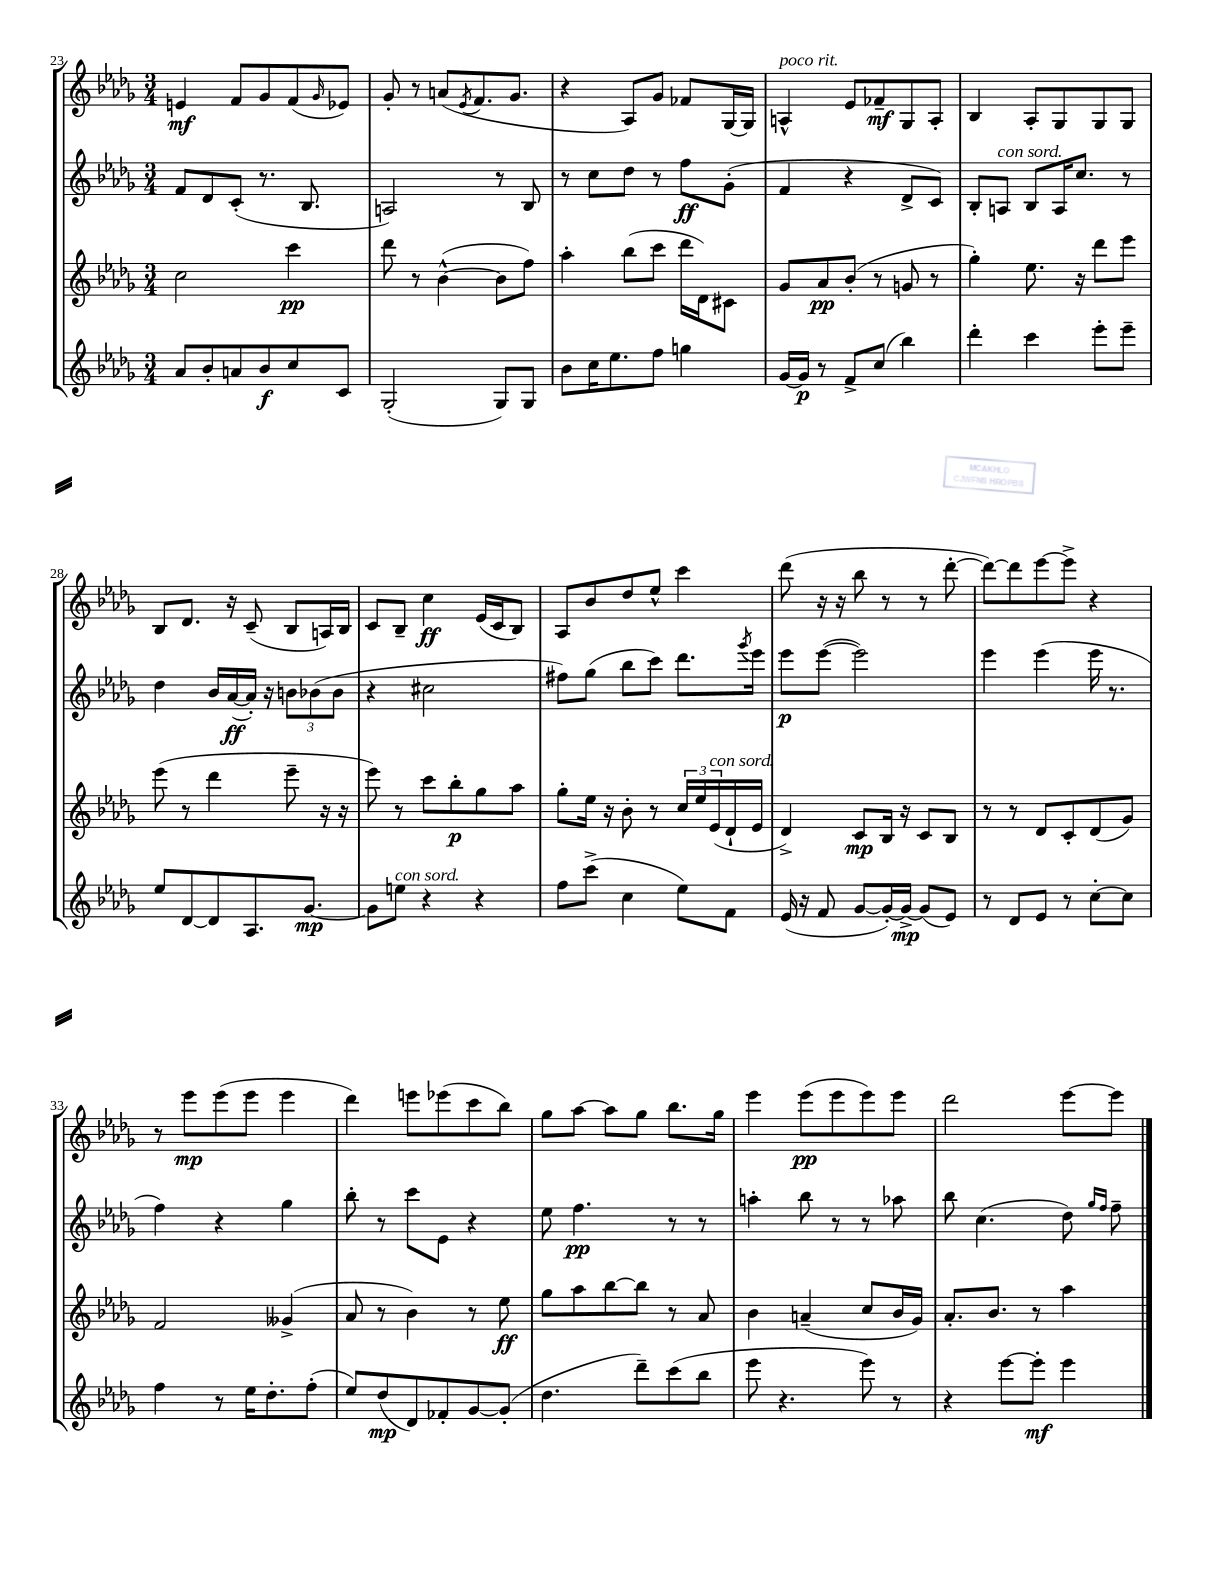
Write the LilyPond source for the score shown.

<<
\new StaffGroup <<
\new Staff = "s0" {
    \clef treble \key des \major \numericTimeSignature \time 3/4
    e'4\mf f'8 ges'8 f'8( \grace { ges'16 } ees'8) |
    ges'8-. r8 a'8( \acciaccatura { ees'8 } f'8. ges'8. |
    r4 aes8) ges'8 fes'8 ges16~ ges16 |
    a4-^^\markup { \italic "poco rit." } ees'8 fes'8--\mf ges8 a8-. |
    bes4 aes8-. ges8 ges8 ges8 |
    bes8 des'8. r16 c'8--( bes8 a16) bes16 |
    c'8 bes8-- c''4\ff ees'16( c'16 bes8) |
    aes8 bes'8 des''8 ees''8-^ c'''4 |
    des'''8( r16 r16 bes''8 r8 r8 des'''8~-. |
    des'''8~) des'''8 ees'''8~ ees'''8-> r4 |
    r8 ees'''8\mp ees'''8( ees'''8 ees'''4 |
    des'''4) e'''8 ees'''8( c'''8 bes''8) |
    ges''8 aes''8~ aes''8 ges''8 bes''8. ges''16 |
    ees'''4 ees'''8\pp( ees'''8 ees'''8) ees'''8 |
    des'''2 ees'''8~ ees'''8 \bar "|." |
}
\new Staff = "s1" {
    \clef treble \key des \major \numericTimeSignature \time 3/4
    f'8 des'8 c'8-.( r8. bes8. |
    a2) r8 bes8 |
    r8 c''8 des''8 r8 f''8\ff ges'8-.( |
    f'4 r4 des'8-> c'8) |
    bes8-. a8^\markup { \italic "con sord." } bes8 a16 c''8. r8 |
    des''4 bes'16 aes'16~\ff( aes'16-.) r16 \tuplet 3/2 { b'8 bes'8( bes'8 } |
    r4 cis''2 |
    fis''8) ges''8( bes''8 c'''8) des'''8. \acciaccatura { ges'''8 } ees'''16 |
    ees'''8\p ees'''8~( ees'''2) |
    ees'''4 ees'''4( ees'''16 r8. |
    f''4) r4 ges''4 |
    bes''8-. r8 c'''8 ees'8 r4 |
    ees''8 f''4.\pp r8 r8 |
    a''4-. bes''8 r8 r8 aes''8 |
    bes''8 c''4.( des''8) \grace { ges''16 f''16 } f''8-- \bar "|." |
}
\new Staff = "s2" {
    \clef treble \key des \major \numericTimeSignature \time 3/4
    c''2 c'''4\pp |
    des'''8 r8 bes'4~-^( bes'8 f''8) |
    aes''4-. bes''8( c'''8 des'''16 des'16) cis'8 |
    ges'8 aes'8\pp bes'8-.( r8 g'8 r8 |
    ges''4-.) ees''8. r16 des'''8 ees'''8 |
    ees'''8( r8 des'''4 ees'''8-- r16 r16 |
    ees'''8) r8 c'''8 bes''8-.\p ges''8 aes''8 |
    ges''8-. ees''16 r16 bes'8-. r8 \tuplet 3/2 { c''16 ees''16 ees'16^\markup { \italic "con sord." }( } des'16-! ees'16 |
    des'4->) c'8\mp bes16 r16 c'8 bes8 |
    r8 r8 des'8 c'8-. des'8( ges'8) |
    f'2 geses'4->( |
    aes'8 r8 bes'4) r8 ees''8\ff |
    ges''8 aes''8 bes''8~ bes''8 r8 aes'8 |
    bes'4 a'4--( c''8 bes'16 ges'16) |
    aes'8.-. bes'8. r8 aes''4 \bar "|." |
}
\new Staff = "s3" {
    \clef treble \key des \major \numericTimeSignature \time 3/4
    aes'8 bes'8-. a'8 bes'8\f c''8 c'8 |
    ges2-.( ges8) ges8 |
    bes'8 c''16 ees''8. f''8 g''4 |
    ges'16~ ges'16\p r8 f'8-> c''8( bes''4) |
    des'''4-. c'''4 ees'''8-. ees'''8-- |
    ees''8 des'8~ des'8 aes8. ges'8.~\mp |
    ges'8 e''8^\markup { \italic "con sord." } r4 r4 |
    f''8 c'''8->( c''4 ees''8) f'8 |
    ees'16( r16 f'8 ges'8~ ges'16~-.) ges'16~->\mp ges'8( ees'8) |
    r8 des'8 ees'8 r8 c''8~-. c''8 |
    f''4 r8 ees''16 des''8.-. f''8-.( |
    ees''8) des''8\mp( des'8) fes'8-. ges'8~ ges'8-.( |
    des''4. des'''8--) c'''8( bes''8 |
    ees'''8 r4. ees'''8) r8 |
    r4 ees'''8~ ees'''8-.\mf ees'''4 \bar "|." |
}
>>
>>
\layout { \context { \Score currentBarNumber = #23 } }
